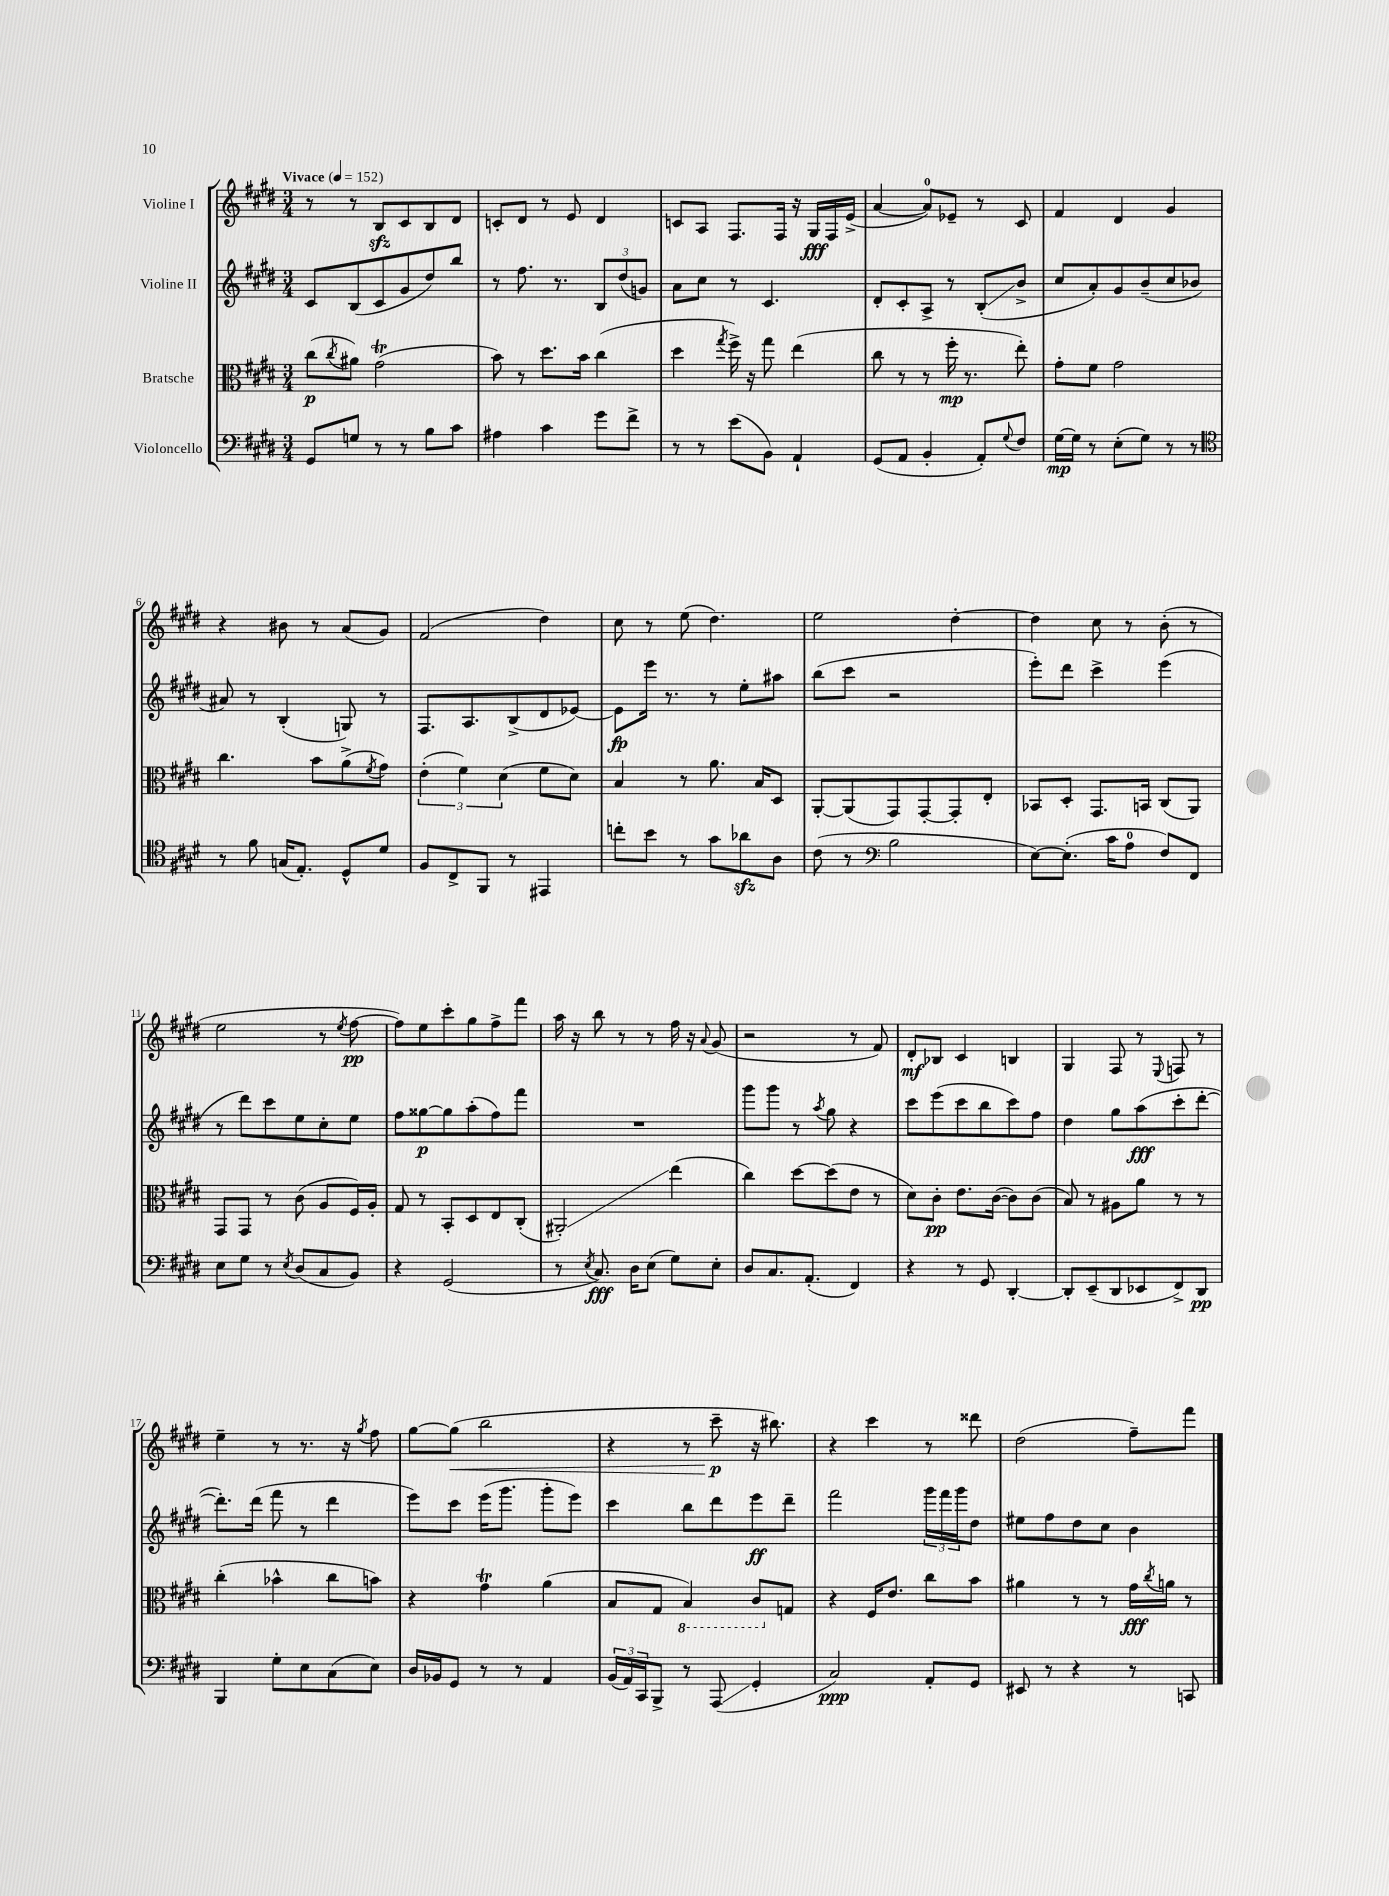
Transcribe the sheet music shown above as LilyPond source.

<<
\new StaffGroup <<
\new Staff = "s0" \with { instrumentName = "Violine I" } {
    \clef treble \key e \major \numericTimeSignature \time 3/4 \tempo "Vivace" 4 = 152
    r8 r8 b8\sfz cis'8 b8 dis'8 |
    c'8-. dis'8 r8 e'8 dis'4 |
    c'8 a8 fis8. fis16 r16 gis16\fff fis16 e'16->( |
    a'4~ a'8-0) ees'8-- r8 cis'8 |
    fis'4 dis'4 gis'4 |
    r4 bis'8 r8 a'8( gis'8) |
    fis'2( dis''4) |
    cis''8 r8 e''8( dis''4.) |
    e''2 dis''4~-. |
    dis''4 cis''8 r8 b'8-.( r8 |
    e''2 r8 \acciaccatura { e''8 } fis''8~\pp |
    fis''8) e''8 cis'''8-. gis''8 fis''8-> fis'''8 |
    a''16 r16 b''8 r8 r8 fis''16 r16 \appoggiatura { a'8 } gis'8( |
    r2 r8 fis'8) |
    dis'8-.\mf bes8 cis'4 b4 |
    gis4 fis8 r8 \appoggiatura { e8 } f8 r8 |
    e''4-- r8 r8. r16 \acciaccatura { gis''8 } fis''8 |
    gis''8~ gis''8\<( b''2 |
    r4 r8 cis'''8--\p\! r16 bis''8.) |
    r4 cis'''4 r8 disis'''8 |
    dis''2( fis''8--) fis'''8 \bar "|." |
}
\new Staff = "s1" \with { instrumentName = "Violine II" } {
    \clef treble \key e \major \numericTimeSignature \time 3/4
    cis'8 b8( cis'8 gis'8 dis''8) b''8 |
    r8 fis''8. r8. \tuplet 3/2 { b8 dis''8( g'8) } |
    a'8 cis''8 r8 cis'4. |
    dis'8-. cis'8-. a8-> r8 b8-.\glissando( b'8-> |
    cis''8 a'8-.) gis'8 b'8--( cis''8 bes'8 |
    ais'8) r8 b4-.( g8) r8 |
    fis8. a8. b8->( dis'8 ees'8~) |
    ees'8\fp e'''16 r8. r8 e''8-. ais''8 |
    b''8( cis'''8 r2 |
    e'''8-.) dis'''8 cis'''4-> e'''4( |
    r8 dis'''8) cis'''8 e''8 cis''8-. e''8 |
    fis''8 gisis''8~\p gisis''8 a''8-.( fis''8) fis'''8 |
    R2. |
    gis'''8 gis'''8 r8 \acciaccatura { a''8 } gis''8 r4 |
    cis'''8 e'''8( cis'''8 b''8 cis'''8) fis''8 |
    dis''4 gis''8 a''8\fff( cis'''8-. dis'''8~-. |
    dis'''8.-.) dis'''16( fis'''8 r8 dis'''4 |
    e'''8) cis'''8 e'''16( gis'''8. gis'''8-. e'''8) |
    cis'''4 b''8 dis'''8 e'''8\ff dis'''8-- |
    fis'''2 \tuplet 3/2 { gis'''16 fis'''16 gis'''16 } dis''8 |
    eis''8 fis''8 dis''8 cis''8 b'4 \bar "|." |
}
\new Staff = "s2" \with { instrumentName = "Bratsche" } {
    \clef alto \key e \major \numericTimeSignature \time 3/4
    cis''8\p( \acciaccatura { cis''8 } ais'8) gis'2\trill( |
    b'8) r8 dis''8. b'16 cis''4( |
    dis''4 \acciaccatura { gis''8 } fis''16->) r16 gis''8 e''4( |
    cis''8 r8 r8 fis''16-.\mp r8. e''8-.) |
    gis'8-. fis'8 gis'2 |
    cis''4. b'8 a'8->( \acciaccatura { fis'8 } gis'8) |
    \tuplet 3/2 { e'4-.( fis'4) dis'4( } fis'8 dis'8) |
    b4 r8 a'8. b16 dis8 |
    a,8~-. a,8( gis,8) gis,8~-. gis,8-. e8-. |
    bes,8 dis8-. gis,8. b,16 cis8( a,8) |
    gis,8 gis,8 r8 cis'8( a8 fis16) a16-. |
    gis8 r8 b,8-. dis8 e8 cis8-.( |
    ais,2-.\glissando) e''4( |
    cis''4) dis''8~ dis''8( e'8 r8 |
    dis'8) cis'8-.\pp e'8. cis'16~( cis'8) cis'8( |
    b8) r8 ais8 a'8 r8 r8 |
    cis''4-.( bes'4-^ cis''8 b'8) |
    r4 gis'4\trill a'4( |
    b8 gis8 \ottava #-1 b,4) cis8 \ottava #0 g8 |
    r4 fis16 e'8. cis''8 b'8 |
    ais'4 r8 r8 gis'16\fff \acciaccatura { cis''8 } a'16 r8 \bar "|." |
}
\new Staff = "s3" \with { instrumentName = "Violoncello" } {
    \clef bass \key e \major \numericTimeSignature \time 3/4
    gis,8 g8 r8 r8 b8 cis'8 |
    ais4 cis'4 gis'8 fis'8-> |
    r8 r8 e'8( b,8) a,4-! |
    gis,8( a,8 b,4-. a,8-.) \appoggiatura { gis8 } fis8 |
    gis16~\mp gis16 r8 e8-.( gis8) r8 r8 |
    \clef tenor r8 fis'8 g16( e8.-.) dis8-^ dis'8 |
    fis8 cis8-> fis,8 r8 eis,4 |
    c''8-. b'8 r8 gis'8 aes'8\sfz a8 |
    cis'8( r8 \clef bass b2 |
    e8~) e8.-.( cis'16 a8-0 fis8) fis,8 |
    e8 gis8 r8 \acciaccatura { e8 } dis8( cis8 b,8) |
    r4 gis,2( |
    r8 \acciaccatura { e8 } cis8.\fff) dis16 e8( gis8) e8-. |
    dis8 cis8. a,8.-.( fis,4) |
    r4 r8 gis,8 dis,4~-. |
    dis,8-. e,8--( dis,8 ees,8 fis,8->) dis,8\pp |
    b,,4 gis8-. e8 cis8( e8) |
    dis16 bes,16 gis,8 r8 r8 a,4 |
    \tuplet 3/2 { b,16( a,16) cis,16 } b,,8-> r8 a,,8\glissando( gis,4-. |
    cis2\ppp) a,8-. gis,8 |
    eis,8 r8 r4 r8 c,8 \bar "|." |
}
>>
>>
